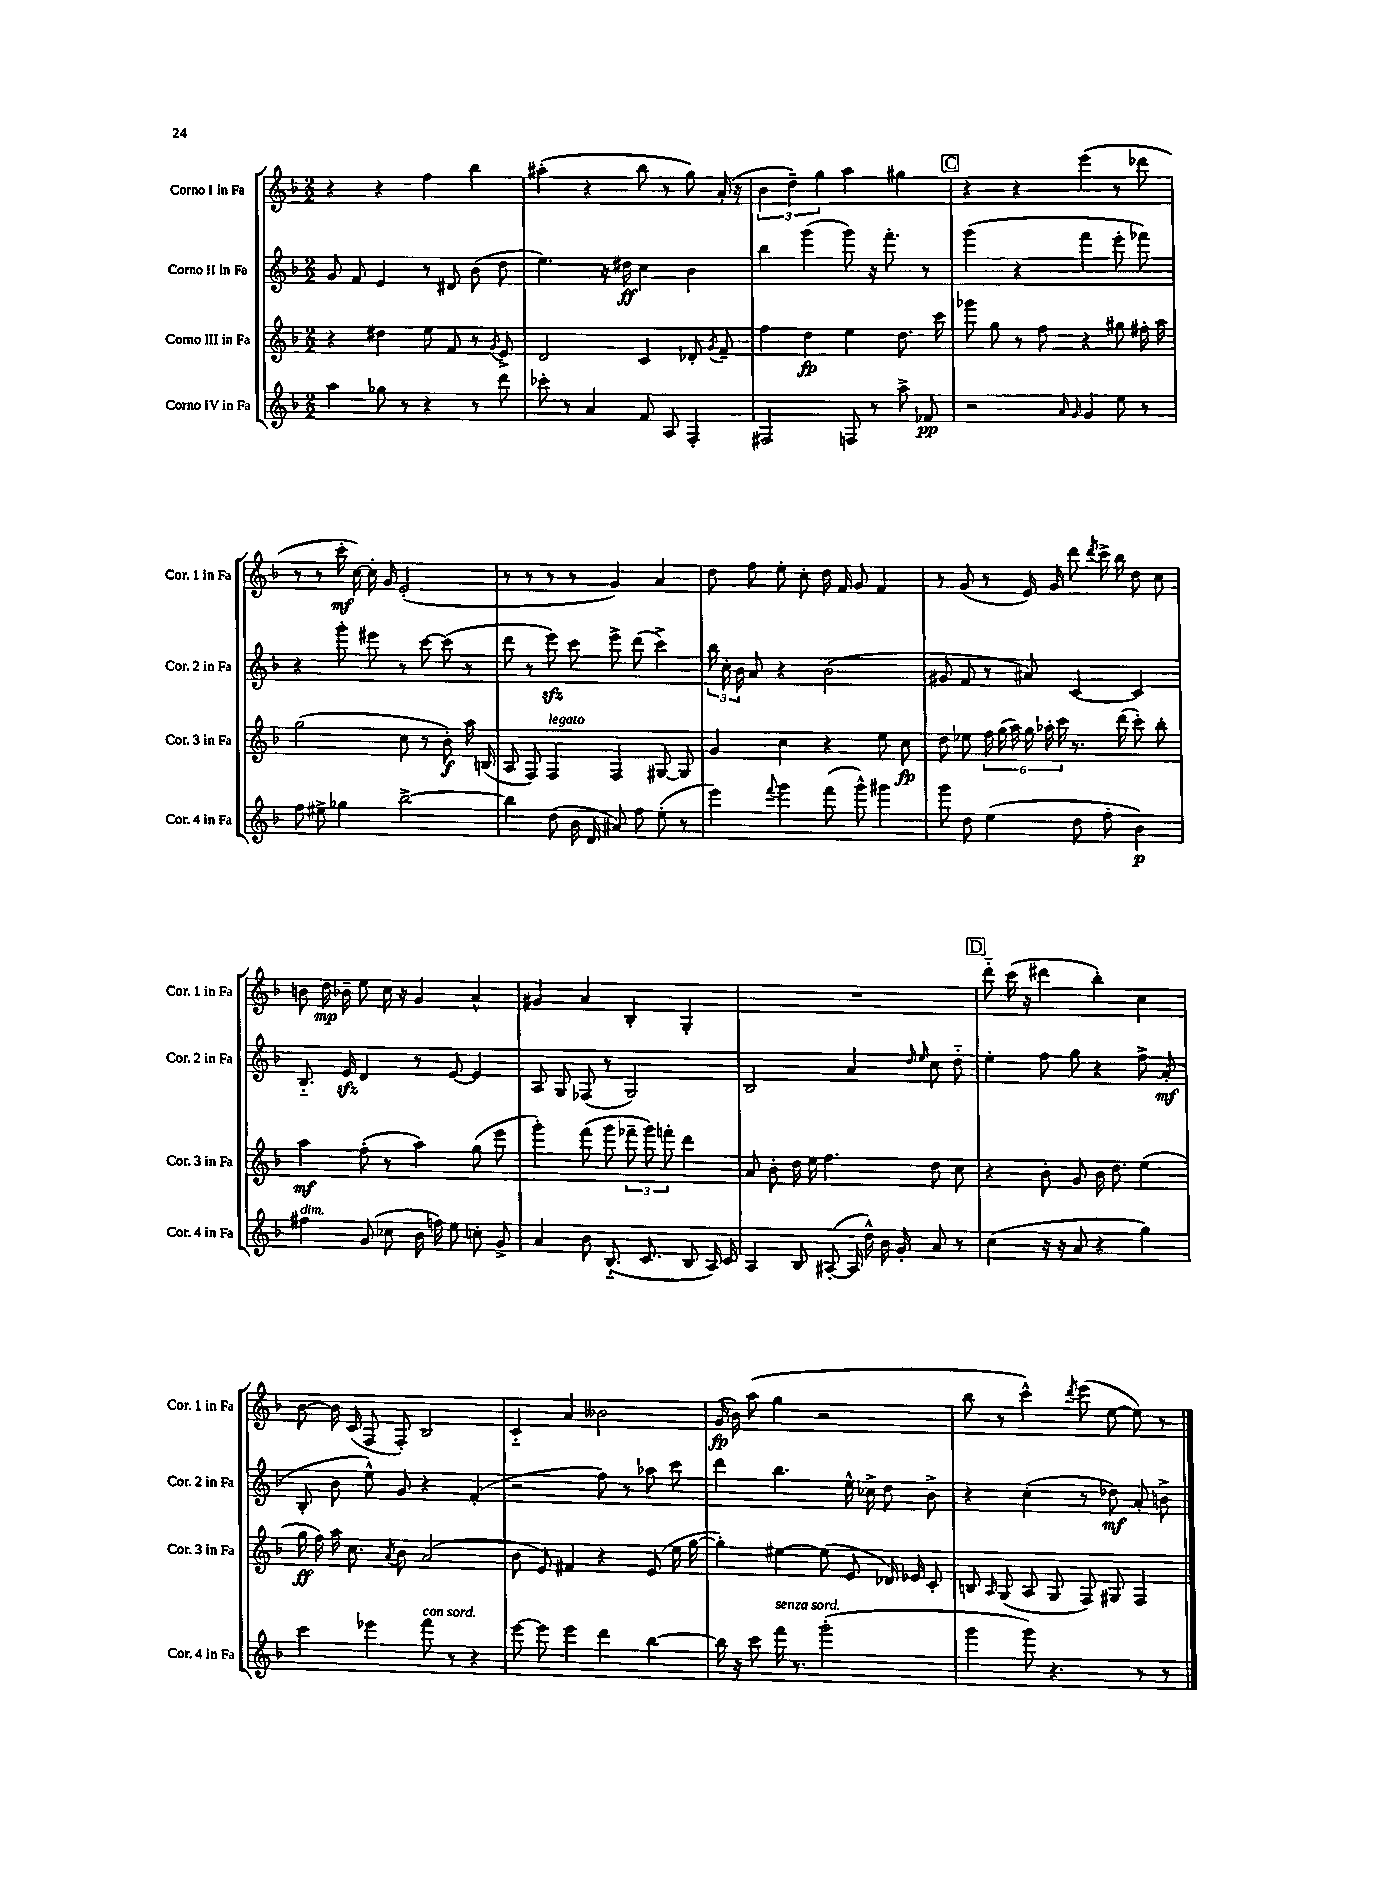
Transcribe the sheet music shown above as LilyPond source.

<<
\new StaffGroup <<
\new Staff = "s0" \with { instrumentName = "Corno I in Fa" shortInstrumentName = "Cor. 1 in Fa" } {
    \clef treble \key f \major \numericTimeSignature \time 2/2
    \autoBeamOff r4 r4 f''4 bes''4 |
    ais''4-.( r4 bes''8 r8 g''8) a'16-.( r16 |
    \tuplet 3/2 { bes'4 d''4--) g''4 } a''4 gis''4 |
    \mark \markup { \box "C" } r4 r4 e'''4( r8 des'''8 |
    r8 r8 c'''16-.\mf c''16~) c''16-. g'16 e'2-.( |
    r8 r8 r8 r8 g'4) a'4 |
    d''8 f''8 e''8-. c''8-. d''16 f'16 g'8 f'4 |
    r8 g'8( r8 e'16) g'16 d'''8 \acciaccatura { d'''8 } c'''16-> bes''16 d''8 c''8 |
    b'8 d''16\mp bes'16-- e''8 c''16 r16 g'4 a'4-^ |
    gis'4 a'4 bes4-. g4-. |
    R1 |
    \mark \markup { \box "D" } d'''8-_ c'''16( r16 dis'''4 bes''4-.) c''4 |
    bes'8~ bes'16 c'16( f8 f8-.) bes2 |
    c'4-_ a'4 beses'2 |
    g'16\fp( bes'16) a''8( g''4 r2 |
    bes''8 r8 c'''4-^) \acciaccatura { d'''8 } e'''8( e''8~ e''8) r8 \bar "|." |
}
\new Staff = "s1" \with { instrumentName = "Corno II in Fa" shortInstrumentName = "Cor. 2 in Fa" } {
    \clef treble \key f \major \numericTimeSignature \time 2/2
    \autoBeamOff g'8 f'8 e'4 r8 dis'8 bes'8( d''8 |
    e''4.) r16 dis''16\ff c''4 bes'4 |
    bes''4 g'''4( g'''8) r16 f'''8.-. r8 |
    \mark \markup { \box "C" } g'''4( r4 f'''4 e'''8-. fes'''8) |
    r4 g'''8-. eis'''8 r8 c'''8~ c'''8( r8 |
    d'''8 r8 e'''8\sfz) c'''8 e'''8-> d'''8( c'''4->) |
    \tuplet 3/2 { bes''16 c''16-. bes'16 } a'8 r4 bes'2( |
    gis'8 f'8 r8 ais'8) c'4~ c'4 |
    bes8.-_ e'16\sfz d'4 r8 e'8~ e'4 |
    a8 g8 fes8( r8 g2) |
    bes2 a'4 \grace { d''16 e''16 } c''8 d''8-_ |
    \mark \markup { \box "D" } e''4-. f''8 g''8 r4 f''8-> a'8-.\mf( |
    bes8-. bes'8 e''8-^) g'8 r4 f'4-.( |
    r2 f''8) r8 aes''8 c'''8 |
    d'''4 bes''4. e''16-^ ces''16-> d''8 bes'8-> |
    r4 c''4-.( r8 des''8\mf) a'8-. b'8-> \bar "|." |
}
\new Staff = "s2" \with { instrumentName = "Corno III in Fa" shortInstrumentName = "Cor. 3 in Fa" } {
    \clef treble \key f \major \numericTimeSignature \time 2/2
    \autoBeamOff r4 dis''4 e''8 f'8 r8 \acciaccatura { g'8 } e'8-> |
    d'2 c'4 des'8-. \acciaccatura { g'8 } f'8-- |
    f''4 d''4\fp e''4 d''8. c'''16 |
    \mark \markup { \box "C" } ges'''8 g''8 r8 f''8 r4 gis''8 fis''16-. a''16 |
    g''2( c''8 r8 bes'8-.\f) a''16 b16( |
    a8 f8) f4^\markup { \italic "legato" } f4 gis8~ gis8 |
    g'4 c''4 r4 e''8 c''8\fp |
    d''8 ees''8 \tuplet 6/4 { f''16 g''16( a''16) g''16 aes''16-. c'''16 } r8. d'''16( c'''8-.) bes''8-. |
    a''4\mf f''8-.( r8 a''4) g''8( e'''8 |
    g'''4-.) f'''8( g'''8 \tuplet 3/2 { fes'''8-- g'''8) f'''8-. } d'''4 |
    a'8 bes'8-. d''16 e''16 f''4. d''8 c''8 |
    \mark \markup { \box "D" } r4 bes'8-. g'8 bes'16 d''8. e''4( |
    g''16\ff f''16) a''16 c''8. \acciaccatura { a'8 } bes'8 a'2( |
    bes'8 e'8) fis'4 r4 e'8( e''16 g''16~ |
    g''4-.) eis''4~ eis''8( e'8 des'16) ees'16 c'8-. |
    b8 \grace { a16 } g8( a8 g8 f8) gis8 f4 \bar "|." |
}
\new Staff = "s3" \with { instrumentName = "Corno IV in Fa" shortInstrumentName = "Cor. 4 in Fa" } {
    \clef treble \key f \major \numericTimeSignature \time 2/2
    \autoBeamOff a''4 ges''8 r8 r4 r8 d'''8 |
    ces'''8-. r8 a'4 f'8 a8 f4-. |
    fis2 f8 r8 a''8-> fes'8\pp |
    \mark \markup { \box "C" } r2 \grace { a'16 g'16 } g'4 e''8 r8 |
    f''8 eis''8-> ges''4 bes''2~-> |
    bes''4 d''8( bes'16 d'16 ais'8) f''8 e''8-.( r8 |
    e'''4) \appoggiatura { f'''8 } g'''4 f'''8( g'''8-^) gis'''4 |
    g'''8 d''8 e''4( d''8 f''8-. bes'4\p) |
    fis''4^\markup { \italic "dim." } g'8( ces''8 bes'16 f''16) e''8 c''8-. g'8-> |
    a'4 bes'8 bes8.-_( c'8. bes8 a16) c'16 |
    a4 bes8 ais8~-.( ais16 d''16-^) bes'16 g'16-. a'8 r8 |
    \mark \markup { \box "D" } c''4( r16 r16 a'8 r4 g''4) |
    c'''4 ees'''4 f'''8^\markup { \italic "con sord." } r8 r4 |
    e'''8~ e'''8 e'''4 d'''4 bes''4~ |
    bes''16 r16 c'''8 f'''16^\markup { \italic "senza sord." } r8. g'''2-.( |
    g'''4 g'''8) r4. r8 r8 \bar "|." |
}
>>
>>
\layout { \context { \Score \remove "Bar_number_engraver" } }
